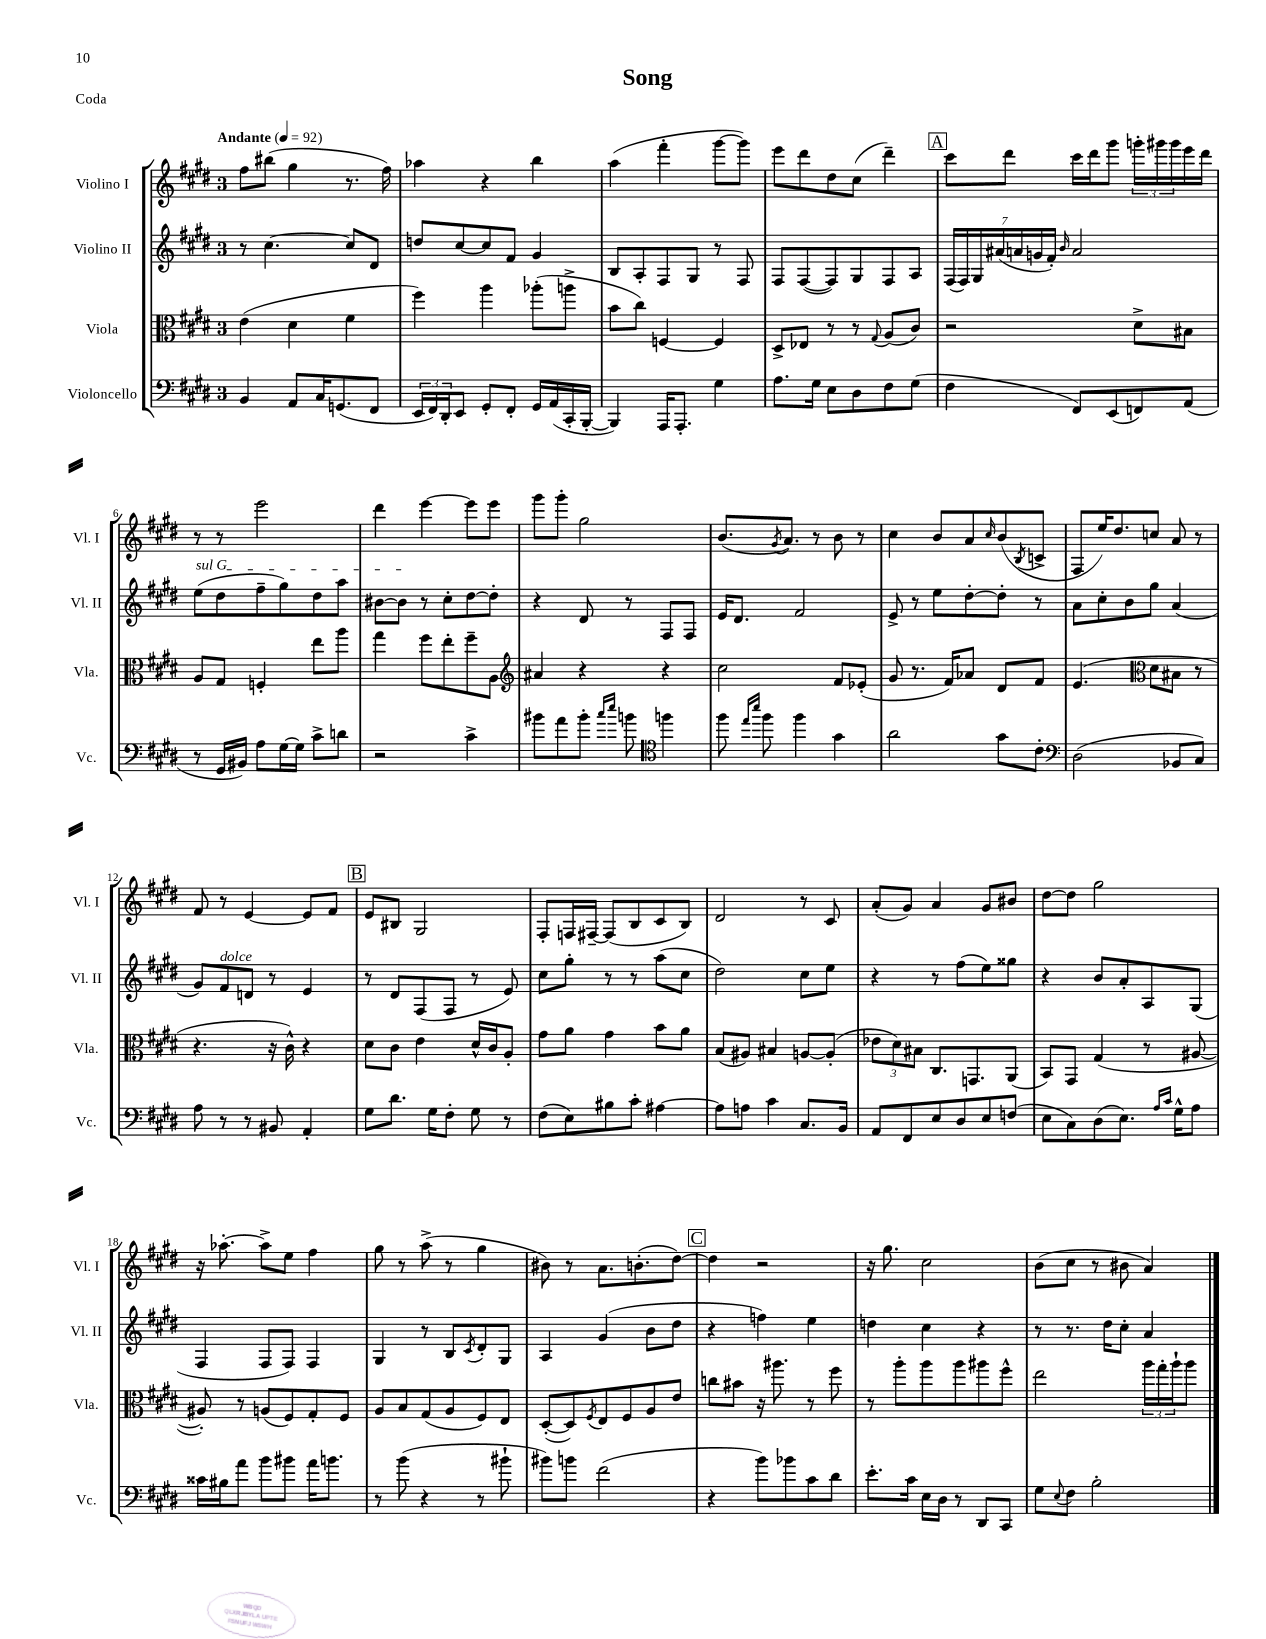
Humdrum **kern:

**kern	**kern	**kern	**kern
*part4	*part3	*part2	*part1
*staff4	*staff3	*staff2	*staff1
*I"Violoncello	*I"Viola	*I"Violino II	*I"Violino I
*I'Vc.	*I'Vla.	*I'Vl. II	*I'Vl. I
*clefF4	*clefC3	*clefG2	*clefG2
*k[f#c#g#d#]	*k[f#c#g#d#]	*k[f#c#g#d#]	*k[f#c#g#d#]
*M3/4	*M3/4	*M3/4	*M3/4
*MM92	*MM92	*MM92	*MM92
=1	=1	=1	=1
!	!	!	!LO:TX:a:B:t=Andante
4BB/	(4e\	8r	8ff#\L
.	.	[4.cc#\	(8bb#X\J
8AA/L	4d#\	.	4gg#\
16C#/K	.	.	.
(8.GGn/	.	.	.
.	4f#\	8cc#/L]	8.r
8FF#/J	.	8d#/J	.
.	.	.	16ff#\)
=2	=2	=2	=2
24EE/LL	4ff#\)	8ddn/L	4aa-X\
24FF#/)	.	.	.
24DD#'/J	.	.	.
8EE/J	.	[8cc#/	.
8GG#'/L	4aa\	8cc#/]	4r
8FF#'/J	.	8f#/J	.
16GG#/LL	(8aa-X'\L	4g#/	4bb\
(16AA/	.	.	.
16CC#'/	8aan^\J	.	.
[16BBB'/JJ	.	.	.
=3	=3	=3	=3
4BBB/])	8b\L	8B/L	(4aa\
.	8cc#\J)	8A'/	.
16AAA/KL	[4Fn/	8F#/	4fff#'\
8.AAA'/J	.	.	.
.	.	8G#/J	.
4G#\	4F/]	8r	[8ggg#\L
.	.	8F#/	8ggg#\J])
=4	=4	=4	=4
8.A\L	8D#^/L	8F#/L	8eee\L
.	8E-X/J	([8F#/	8ddd#\
16G#\Jk	.	.	.
8E\L	8r	8F#/])	8dd#\
8D#\	8r	8G#/	(8cc#\J
.	8qqG#/	.	.
8F#\	(8A/L	8F#/	4ddd#~\)
(8G#\J	8c#/J)	8A/J	.
!!LO:REH:place=s1:t=A
=5	=5	=5	=5
4F#\	2r	(28F#/LL	8ccc#\L
.	.	28F#/)	.
.	.	28G#/	.
.	.	(28a#X/	.
.	.	.	8ddd#\J
.	.	28an/	.
.	.	28gn/	.
.	.	28f#'/JJ)	.
.	.	16qqb/	.
8FF#/L)	.	2a/	16ccc#\LL
.	.	.	16ddd#\J
(8EE/	.	.	8ggg#\J
8FFn/)	8d#^\L	.	24gggn'\LL
.	.	.	24ggg#X\
.	.	.	24ggg#\
(8AA/J	8B#X\J	.	16eee\
.	.	.	16ddd#\JJ
!!LO:LB:g=z
=6	=6	=6	=6
!	!	!LO:TX:a:i:t=sul G	!
8r	8A/L	(8ee\L	8r
16GG#/LL	8G#/J	8dd#\	8r
16BB#X/JJ)	.	.	.
8A\L	4Fn'/	8ff#~\	2eee\
[16G#\L	.	8gg#\)	.
16G#\JJ]	.	.	.
8c#^\L	8ee\L	8dd#\	.
8dn\J	8aa\J	8aa\J	.
=7	=7	=7	=7
2r	4gg#\	[8b#X\L	4ddd#\
.	.	8b#\J]	.
.	8ff#\L	8r	[4eee\
.	8ee'\	8cc#'\L	.
4c#^\	8ff#~\	[8dd#\	8eee\L]
.	8A\J	8dd#'\J]	8eee\J
=8	=8	=8	=8
*	*clefG2	*	*
8b#X\L	4a#X/	4r	8ggg#\L
8a\	.	.	8ggg#'\J
8b#'\J	4r	8d#/	2gg#\
16qqcc#/LL	.	.	.
16qqee/JJ	.	.	.
8bn\	.	8r	.
*clefC4	*	*	*
4ffn\	4r	8F#/L	.
.	.	8F#/J	.
=9	=9	=9	=9
8ff#\	2cc#\	16e/KL	(8.b/L
.	.	8.d#/J	.
16qqee/LL	.	.	.
16qqbb/JJ	.	.	.
8ff#\	.	.	.
.	.	.	8qg#/
.	.	.	8.a/J)
4ff#\	.	2f#/	.
.	.	.	8r
4g#\	8f#/L	.	8b\
.	(8e-X'/J	.	8r
=10	=10	=10	=10
2a\	8g#/	8e^/	4cc#\
.	8.r	8r	.
.	.	8ee\L	8b/L
.	16f#/KL)	.	.
.	8a-X/J	[8dd#'\	8a/
.	.	.	16qqcc#/
8g#\L	8d#/L	8dd#'\J]	(8b/
.	.	.	8qB/
8c#'\J	8f#/J	8r	8cn^/J
=11	=11	=11	=11
*clefF4	*	*	*
(2D#\	(4.e/	8a\L	8F#/L
.	.	8cc#'\	16ee/K)
.	.	.	8.dd#/
.	.	8b\	.
*	*clefC3	*	*
.	8d#\L	8gg#\J	8ccn/J
8BB-X/L	8B#X\J	(4a/	8a/
8C#/J)	8r	.	8r
!!LO:LB:g=z
=12	=12	=12	=12
8A\	4.r	8g#/L)	8f#/
!	!	!LO:TX:a:i:t=dolce	!
8r	.	8f#/	8r
8r	.	8dn/J	[4e/
8BB#X/	16r	8r	.
.	16c#^^\)	.	.
4AA'/	4r	4e/	8e/L]
.	.	.	8f#/J
!!LO:REH:place=s1:t=B
=13	=13	=13	=13
8G#\L	8d#\L	8r	8e/L
8.d#\J	8c#\J	8d#/L	8B#X/J
.	4e\	(8F#/	2G#/
16G#\KL	.	.	.
8F#'\J	.	8F#/J	.
8G#\	16d#^^/LL	8r	.
.	16c#/J	.	.
8r	8A'/J	8e/)	.
=14	=14	=14	=14
(8F#\L	8g#\L	8cc#\L	8F#'/L
8E\)	8a\J	8gg#'\J	16Fn/L
.	.	.	[16F#X~/JJ
8B#X\	4g#\	8r	(8F#/L]
8c#'\J	.	8r	8B/
[4A#X\	8b\L	(8aa\L	8c#/
.	8a\J	8cc#\J	8B/J)
=15	=15	=15	=15
8A#\L]	(8B/L	2dd#\)	2d#/
8An\J	8A#X/J)	.	.
4c#\	4B#X/	.	.
8.C#/L	[8An/L	8cc#\L	8r
.	(8A'/J]	8ee\J	8c#/
16BB/Jk	.	.	.
=16	=16	=16	=16
8AA/L	12e-X\L	4r	(8a'/L
.	12d#\)	.	.
8FF#/	.	.	8g#/J)
.	12B#X\J	.	.
8E/	8.C#/L	8r	4a/
8D#/	.	(8ff#\L	.
.	8.GGn/	.	.
8E/	.	8ee\)	8g#/L
(8Fn/J	(8AA/J	8gg##X\J	8b#X/J
=17	=17	=17	=17
8E\L	8BB/L)	4r	[8dd#\L
8C#\)	8GG#/J	.	8dd#\J]
(8D#\	(4G#/	8b/L	2gg#\
8.E\J)	.	8a'/	.
.	8r	8A/	.
16qqA/LL	.	.	.
16qqc#/JJ	.	.	.
16G#^^\KL	.	.	.
8A\J	[8A#X/	(8G#/J	.
!!LO:LB:g=z
=18	=18	=18	=18
16c##X\LL	8A#X'/])	4F#/	16r
16B#X\J	.	.	[8.aa-X'\
8a\J	8r	.	.
8b\L	(8An/L	8F#/L	8aa-^\L]
8b#X\J	8F#/)	8F#/J)	8ee\J
16a\KL	8G#'/	4F#/	4ff#\
8.bn\J	.	.	.
.	8F#/J	.	.
=19	=19	=19	=19
8r	8A/L	4G#/	8gg#\
(8b\	8B/	.	8r
4r	(8G#/	8r	(8aa^\
.	8A/	8B/L	8r
.	.	8qc#/	.
8r	8F#/)	8d#'/	4gg#\
8b#X`\	8E/J	8G#/J	.
=20	=20	=20	=20
8b#X\L)	([8D#'/L	4A/	8b#X\)
8bn\J	8D#/])	.	8r
.	8qF#/	.	.
(2f#\	8E/	(4g#/	8.a\L
.	8F#/	.	.
.	.	.	(8.bn'\
.	8A/	8b\L	.
.	8e/J	8dd#\J	[8dd#\J)
!!LO:REH:place=s1:t=C
=21	=21	=21	=21
4r	8ccn\L	4r	4dd#\]
.	8b#X\J	.	.
8b\L)	16r	4ffn\)	2r
.	8.aa#X\	.	.
8b-X\	.	.	.
8c#\	8r	4ee\	.
8d#\J	8ff#\	.	.
=22	=22	=22	=22
8.e'\L	8r	4ddn\	16r
.	.	.	8.gg#\
.	8aa'\L	.	.
16c#\Jk	.	.	.
16E\LL	8aa\	4cc#\	2cc#\
16D#\JJ	.	.	.
8r	8aa\	.	.
8DD#/L	8aa#X\	4r	.
8CC#/J	8ff#^^\J	.	.
=23	=23	=23	=23
8G#\L	2ee\	8r	(8b\L
8qqE/	.	.	.
8F#\J	.	8.r	8cc#\J
2B'\	.	.	8r
.	.	16dd#\KL	.
.	.	8cc#'\J	8b#X\
.	24aa\LL	4a/	4a/)
.	24gg#'\	.	.
.	24aa`\J	.	.
.	8aa\J	.	.
==	==	==	==
*-	*-	*-	*-
